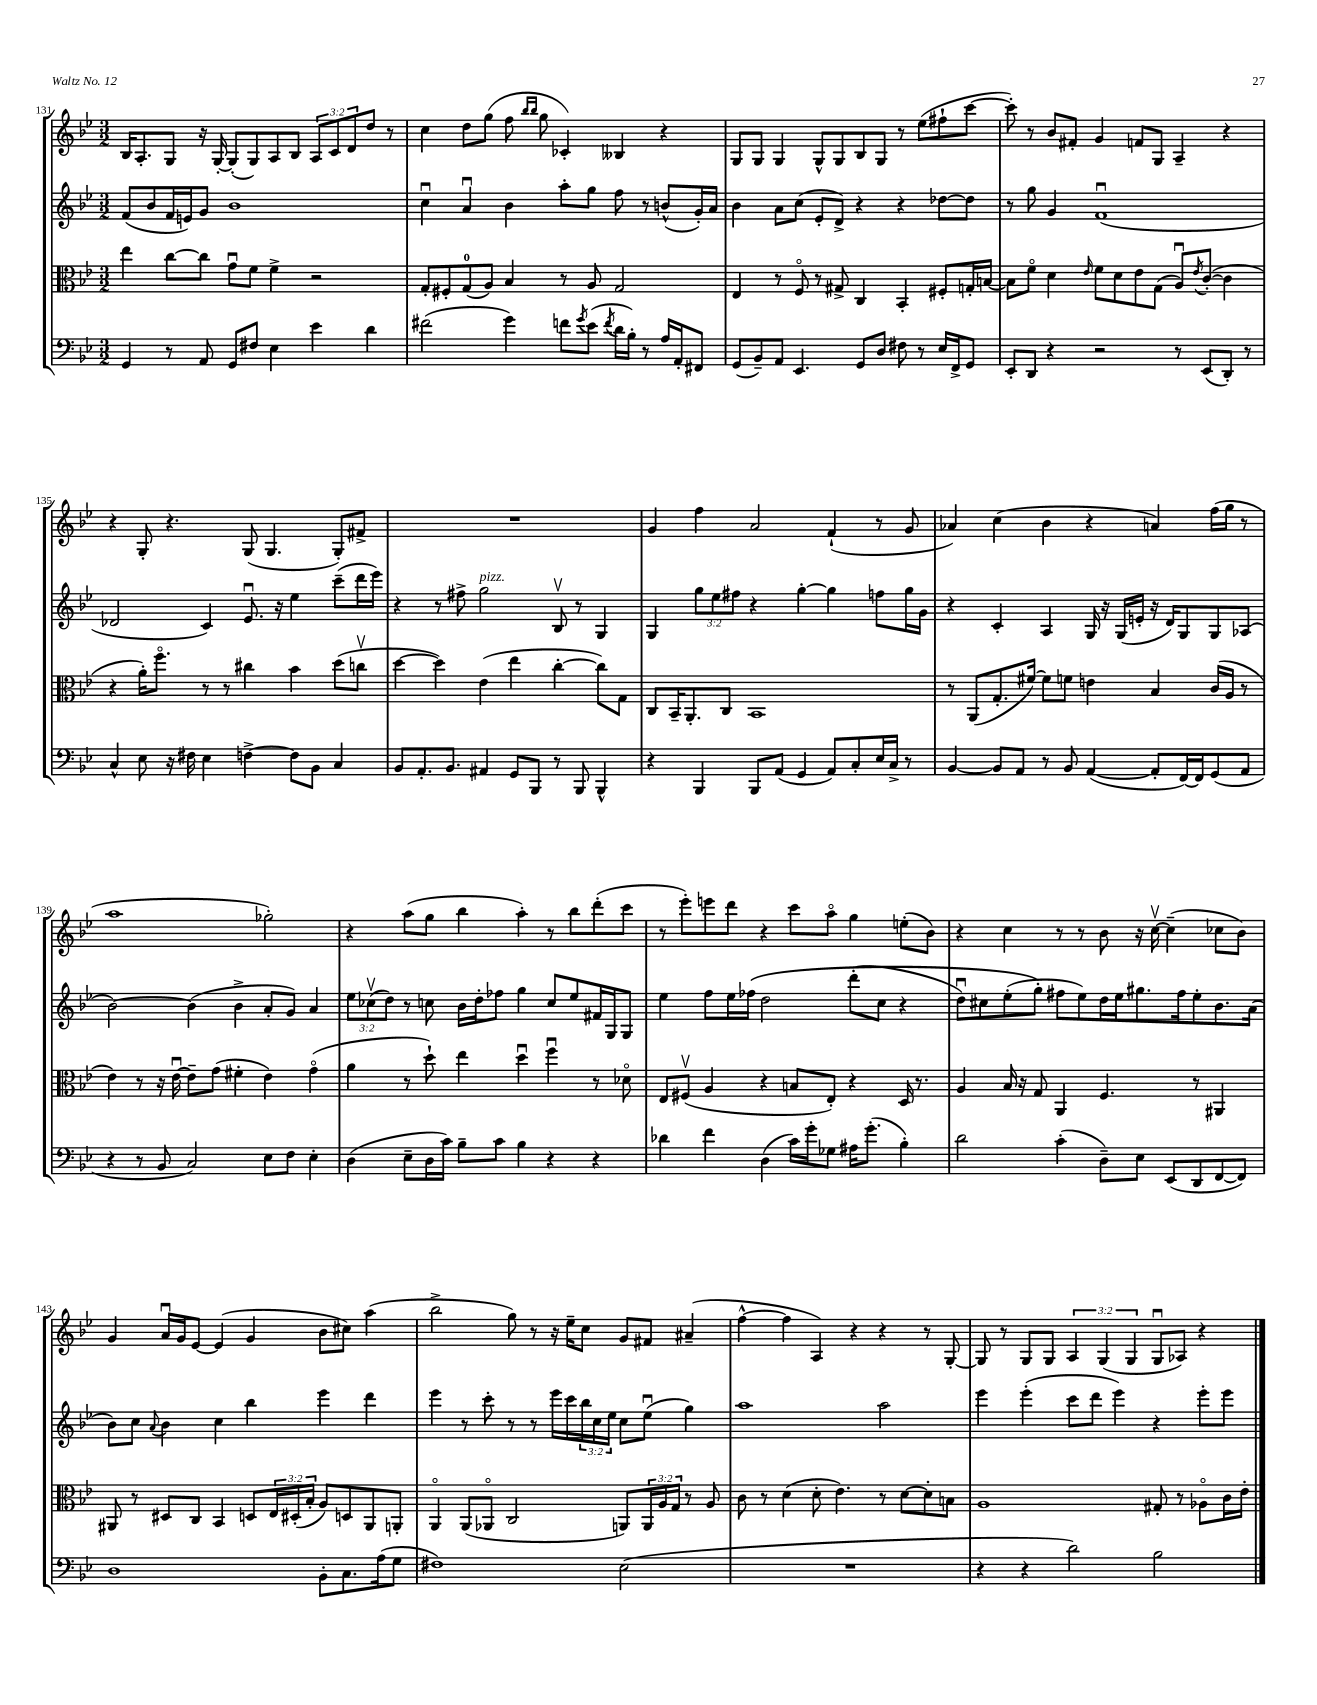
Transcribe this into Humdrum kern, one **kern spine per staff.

**kern	**kern	**kern	**kern
*part4	*part3	*part2	*part1
*staff4	*staff3	*staff2	*staff1
*clefF4	*clefC3	*clefG2	*clefG2
*k[b-e-]	*k[b-e-]	*k[b-e-]	*k[b-e-]
*M3/2	*M3/2	*M3/2	*M3/2
=131	=131	=131	=131
4GG/	4ee-\	(8f/L	16B-/KL
.	.	.	8.A'/
.	.	8b-/	.
8r	[8cc\L	16f/L	8G/J
.	.	16en/J)	.
8AA/	8cc\J]	8g/J	16r
.	.	.	[16G'/
8GG/L	8gu\L	1b-	(8G'/L]
8F#X/J	8f\J	.	8G/)
4E-\	4f^\	.	8A/
.	.	.	8B-/J
4e-\	2r	.	12A/L
.	.	.	12c/
.	.	.	12d/
4d\	.	.	8dd/J
.	.	.	8r
=132	=132	=132	=132
(2f#X\	8G'/L	4ccu\	4cc\
.	8F#X'/	.	.
.	(8G/	4au/	8dd\L
.	8A/J)	.	(8gg\J
4g\)	4B-/	4b-\	8ff\
.	.	.	16qqbb-/LL
.	.	.	16qqbb-/JJ
.	.	.	8gg\
8fn\L	8r	8aa'\L	4c-X'/)
8qg/	.	.	.
(8e-\J	8A/	8gg\J	.
8qf/	.	.	.
16d\LL	2G/	8ff\	4B--X/
16B-'\JJ)	.	.	.
8r	.	8r	.
16A/LL	.	(8bn^^/L	4r
16AA'/J	.	.	.
8FF#X/J	.	16g'/L)	.
.	.	16a/JJ	.
=133	=133	=133	=133
(8GG/L	4E-/	4b-\	8G/L
8BB-~/)	.	.	8G/J
8AA/J	8r	8a\L	4G/
4.EE-/	8F/	(8cc\J	.
.	8r	8e-'/L	8G^^/L
.	8G#X^/	8d^/J)	8G/
8GG/L	4C/	4r	8B-/
8D/J	.	.	8G/J
8F#X\	4BB-'/	4r	8r
8r	.	.	(8ee-\L
16E-/LL	8F#X'/L	[8dd-X\L	8ff#X`\
16FF^/J	.	.	.
8GG/J	16Gn'/L	8dd-\J]	[8ccc\J
.	[16Bn/JJ	.	.
=134	=134	=134	=134
8EE-'/L	8B\L]	8r	8ccc'\])
8DD/J	8f\J	8gg\	8r
4r	4d\	4g/	8b-/L
.	.	.	8f#X'/J
.	16qqe-/	.	.
2r	8f\L	(1fu	4g/
.	8d\	.	.
.	8e-\	.	8fn/L
.	(8G\J	.	8G/J
8r	8Au/L)	.	4A~/
.	8qe-/	.	.
(8EE-/L	([8c'/J	.	.
8DD'/J)	4c\]	.	4r
8r	.	.	.
!!LO:LB:g=z
=135	=135	=135	=135
4C^^/	4r	2d-X/	4r
8E-\	16a'\KL)	.	8G'/
.	8.ff\J	.	.
16r	.	.	4.r
16F#X\	.	.	.
4E-\	8r	4c/)	.
.	8r	.	.
[4Fn^\	4cc#X\	8.e-u/	(8G/
.	.	.	4.G/
.	.	16r	.
8F\L]	4b-\	4ee-\	.
8BB-\J	.	.	.
4C/	(8dd\L	(8ccc~\L	8G'/L)
.	8ccnv\J	16ddd\L	8f#X^/J
.	.	16eee-\JJ)	.
=136	=136	=136	=136
8BB-/L	[4dd\	4r	1.r
8.AA'/	.	.	.
.	4dd\])	8r	.
8.BB-/J	.	.	.
.	.	8ff#X^\	.
!	!	!LO:TX:a:i:t=pizz.	!
4AA#X/	(4e-\	2gg\	.
8GG/L	4ee-\	.	.
8BBB-/J	.	.	.
8r	[4cc'\	8B-v/	.
8BBB-/	.	8r	.
4BBB-^^/	8cc\L])	4G/	.
.	8G\J	.	.
=137	=137	=137	=137
4r	8C/L	4G/	4g/
.	16BB-~/K	.	.
.	8.AA'/	.	.
4BBB-/	.	12gg\L	4ff\
.	.	12ee-\	.
.	8C/J	.	.
.	.	12ff#X\J	.
8BBB-/L	1BB-	4r	2a/
(8AA/J	.	.	.
4GG/	.	[4gg'\	.
8AA/L)	.	4gg\]	(4f`/
8C'/	.	.	.
16E-/L	.	8ffn\L	8r
16C^/JJ	.	.	.
8r	.	16gg\L	8g/
.	.	16g\JJ	.
=138	=138	=138	=138
[4BB-/	8r	4r	4a-X/)
.	(8AA/L	.	.
8BB-/L]	8.G'/	4c'/	(4cc\
8AA/J	.	.	.
.	[16f#X/Jk)	.	.
8r	8f#\L]	4A/	4b-\
8BB-/	8fn\J	.	.
([4AA/	4en\	16G/	4r
.	.	16r	.
.	.	(16G/LL	.
.	.	16en'/JJ	.
8AA'/L]	4B-/	16r	4an/)
.	.	16d/KL)	.
[16FF/L)	.	8G/	.
16FF/J]	.	.	.
(8GG/	(16c/LL	8G/	(16ff\LL
.	16A/JJ	.	16gg\JJ
8AA/J	8r	(8A-X/J	8r
!!LO:LB:g=z
=139	=139	=139	=139
4r	4e-\)	[2b-\)	1aa
8r	8r	.	.
8BB-/	16r	.	.
.	[16e-u\	.	.
2C/)	8e-~\L]	(4b-\]	.
.	(8g\J	.	.
.	4f#X'\	4b-^\	.
8E-\L	4e-\)	8a'/L	2gg-X'\)
8F\J	.	8g/J)	.
4E-'\	(4g\	4a/	.
=140	=140	=140	=140
(4D\	4a\	12ee-\L	4r
.	.	(12cc-Xv\	.
.	.	12dd\J)	.
8E-~\L	8r	8r	(8aa\L
16D\L	8dd`\)	8ccn\	8gg\J
16c\JJ)	.	.	.
8B-~\L	4ee-\	16b-\LL	4bb-\
.	.	16dd'\J	.
8c\J	.	8ff-X\J	.
4B-\	4ddu\	4gg\	4aa'\)
4r	4ffu\	8cc/L	8r
.	.	8ee-/	8bb-\L
4r	8r	16f#X/L	(8ddd'\
.	.	16G/J	.
.	8d-X\	8G/J	8ccc\J
=141	=141	=141	=141
4d-X\	8E-/L	4ee-\	8r
.	(8F#Xv/J	.	8eee-'\L)
4f\	4A/	8ff\L	8eeen\
.	.	16ee-\L	8ddd\J
.	.	(16ff-X\JJ	.
(4D\	4r	2dd\	4r
16c\LL)	8Bn/L	.	8ccc\L
16g'\J	.	.	.
8G-X\J	8E-'/J)	.	8aa\J
16A#X\KL	4r	(8ddd'\L	4gg\
(8.g'\J	.	.	.
.	.	8cc\J	.
4B-'\)	16D/	4r	(8een'\L
.	8.r	.	.
.	.	.	8b-\J)
=142	=142	=142	=142
2d\	4A/	8ddu\L)	4r
.	.	8cc#X\	.
.	16B-/	(8ee-'\	4cc\
.	16r	.	.
.	8G/	8gg'\J)	.
(4c'\	4AA/	8ff#X\L	8r
.	.	8ee-\)	8r
8D~\L)	4.F/	16dd\L	8b-\
.	.	16ee-\J	.
8E-\J	.	8.gg#X\	16r
.	.	.	[16ccv\
(8EE-/L	.	.	(4cc~\]
.	.	16ff#\k	.
8DD/	8r	8ee-'\	.
[8FF/	4AA#X/	8.b-\	8cc-X\L
8FF/J])	.	.	8b-\J)
.	.	(16a\Jk	.
!!LO:LB:g=z
=143	=143	=143	=143
1D	8AA#X/	8b-\L)	4g/
.	8r	8cc\J	.
.	.	8qqa/	.
.	8D#X/L	4b-\	16au/LL
.	.	.	16g/J
.	8C/J	.	[8e-/J
.	4BB-/	4cc\	(4e-/]
.	8Dn/L	4bb-\	4g/
.	24E-/L	.	.
.	(24D#X'/	.	.
.	24B-'/JJ	.	.
8BB-'\L	8A/L)	4eee-\	8b-\L
8.C\	8Dn/	.	8cc#X\J)
.	8AA#/	4ddd\	(4aa\
(16A\k	.	.	.
8G\J	8AAn'/J	.	.
=144	=144	=144	=144
1F#X)	4AA/	4eee-\	2bb-^\
.	(8AA/L	8r	.
.	8AA-X/J	8ccc'\	.
.	2C/	8r	8gg\)
.	.	8r	8r
.	.	16eee-\LL	16r
.	.	16ccc\	16ee-~\KL
.	.	24bb-\	8cc\J
.	.	24cc\	.
.	.	24ee-\JJ	.
(2E-\	8AAn/L)	8cc\L	8g/L
.	24AA/L	(8ee-u\J	8f#X/J
.	24A/	.	.
.	24G/JJ	.	.
.	8r	4gg\)	(4a#X~/
.	8A/	.	.
=145	=145	=145	=145
1.r	8c\	1aa	[4ff^^\
.	8r	.	.
.	(4d\	.	4ff\]
.	8d'\	.	4A/)
.	4.e-\)	.	.
.	.	.	4r
.	8r	2aa\	4r
.	[8d\L	.	.
.	8d'\]	.	8r
.	8Bn\J	.	[8G'/
=146	=146	=146	=146
4r	1A	4eee-\	8G/]
.	.	.	8r
4r	.	(4eee-'\	8G/L
.	.	.	8G/J
2d\)	.	8ccc\L	6A/
.	.	8ddd\J	.
.	.	.	(6G/
.	.	4eee-\)	.
.	.	.	6G/
2B-\	8G#X'/	4r	8Gu/L
.	8r	.	8A-X/J)
.	8A-X\L	8eee-'\L	4r
.	16c\L	8eee-\J	.
.	16e-'\JJ	.	.
==	==	==	==
*-	*-	*-	*-
